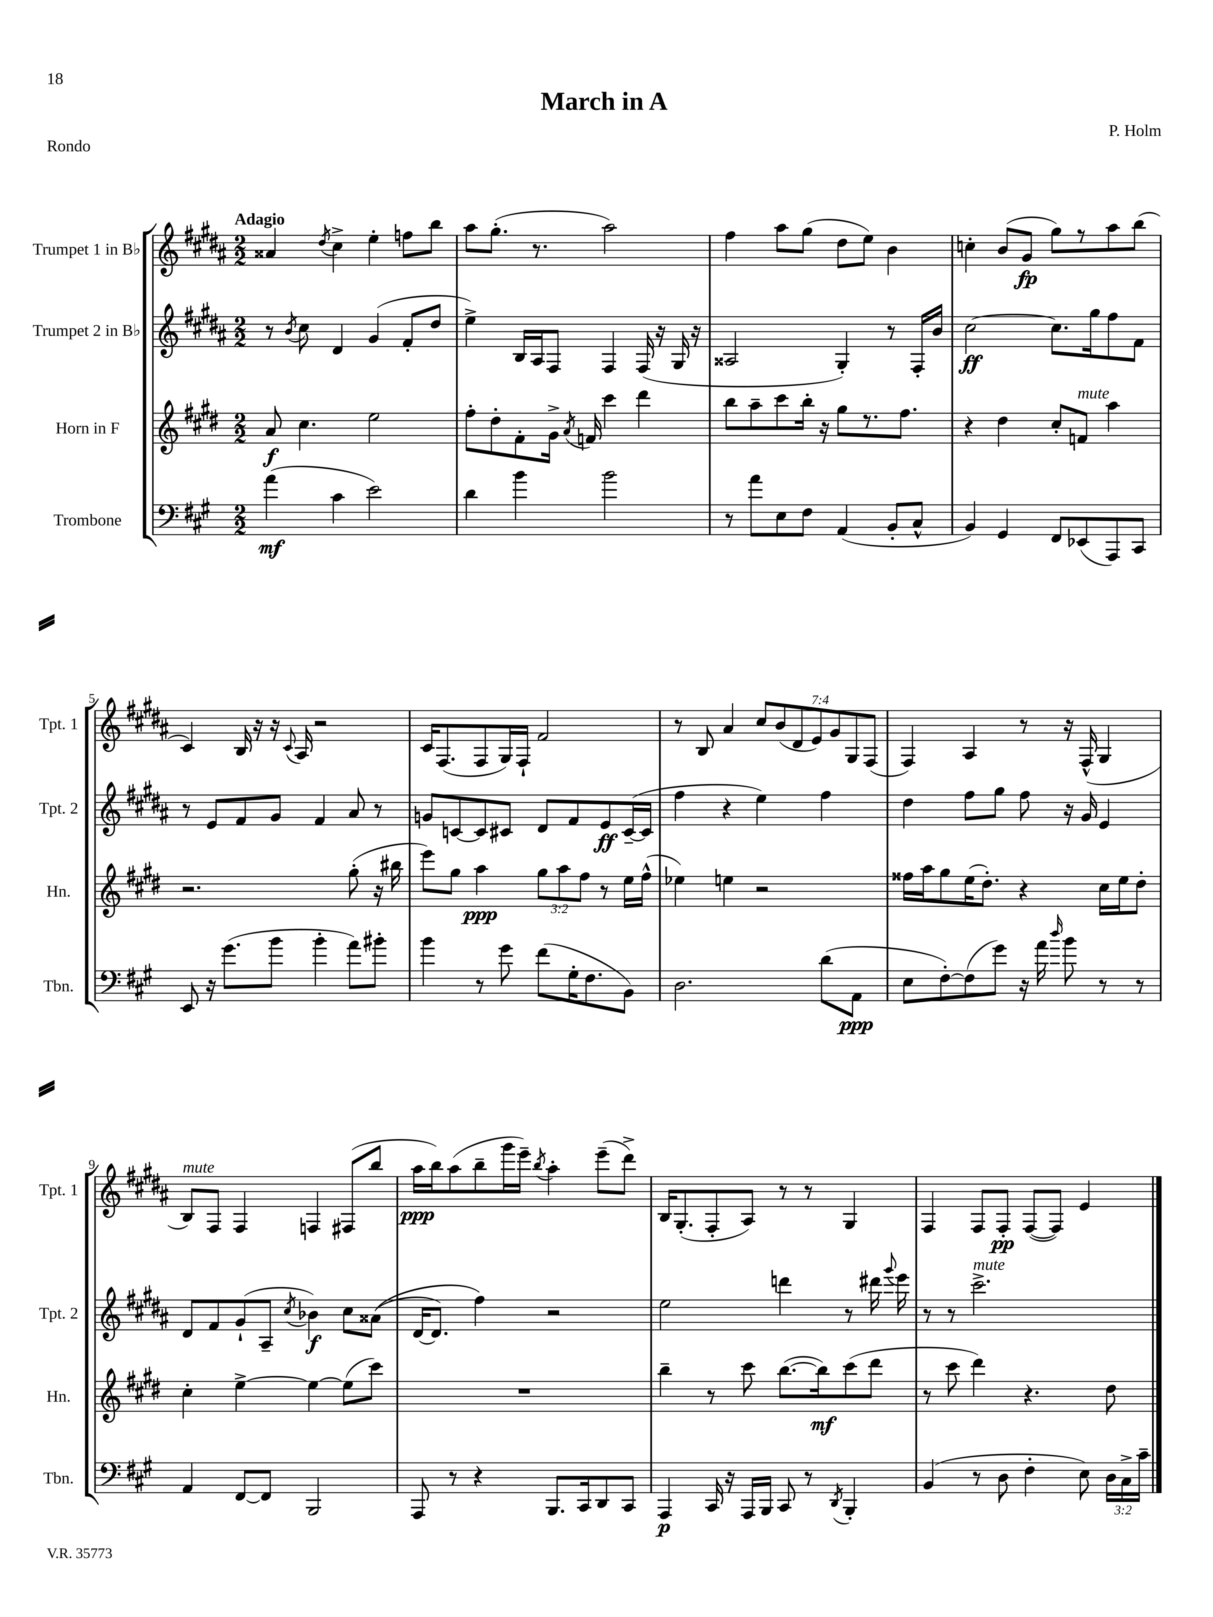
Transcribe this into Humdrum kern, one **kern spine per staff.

**kern	**kern	**kern	**kern
*staff4	*staff3	*staff2	*staff1
*clefF4	*clefG2	*clefG2	*clefG2
*k[f#c#g#]	*k[f#c#g#d#]	*k[f#c#g#d#a#]	*k[f#c#g#d#a#]
*M2/2	*M2/2	*M2/2	*M2/2
(4a	8a	8r	4a##
.	.	8qb	.
.	4.cc#	8cc#	.
.	.	.	8qdd#
4c#	.	4d#	4cc#^
2e)	2ee	(4g#	4ee'
.	.	8f#'	8ff
.	.	8dd#	8bb
=	=	=	=
4d	8ff#'	4ee^)	8aa#
.	8dd#'	.	(8.gg#'
4b	8f#'	16B	.
.	.	16A#	8.r
.	16g#^	8F#	.
.	8qa	.	.
.	16f	.	.
2b	4ccc#	4F#	2aa#)
.	4ddd#	(16F#	.
.	.	16r	.
.	.	16G#	.
.	.	16r	.
=	=	=	=
8r	8bb	2A##	4ff#
8a	8aa~	.	.
8E	8ccc#	.	8aa#
8F#	16bb'	.	(8gg#
.	16r	.	.
(4AA	8gg#	4G#')	8dd#
.	8.r	.	8ee)
8BB'	.	8r	4b
.	8.ff#	.	.
8C#^^	.	16F#'	.
.	.	16b	.
=	=	=	=
4BB)	4r	[2cc#	4cc'
4GG#	4dd#	.	(8b
.	.	.	8g#
8FF#	8cc#'	8.cc#]	8gg#)
(8EE-	8f	.	8r
.	.	16gg#	.
8AAA)	4aa	8ff#	8aa#
8CC#	.	8f#	(8bb
=	=	=	=
8EE	2.r	8r	4c#)
16r	.	8e	.
(8.g#	.	.	.
.	.	8f#	16B
.	.	.	16r
8b	.	8g#	16r
.	.	.	8qqc#
.	.	.	16A#
4b'	.	4f#	2r
8a)	(8gg#'	8a#	.
8b#'	16r	8r	.
.	16bb#	.	.
=	=	=	=
4b	8eee)	8g	16c#
.	.	.	(8.F#
.	8gg#	[8c	.
8r	4aa	8c]	8F#
8g#	.	8c#	16G#)
.	.	.	16F#`
(8f#	12gg#	8d#	2f#
.	12aa	.	.
16G#'	.	8f#	.
.	12ff#	.	.
8.F#	.	.	.
.	8r	8e	.
8BB)	16ee	([16c#~	.
.	(16ff#^^	16c#]	.
=	=	=	=
2.D	4ee-)	4ff#	8r
.	.	.	8B
.	4ee	4r	4a#
.	2r	4ee)	14cc#
.	.	.	(14b
.	.	.	14d#
.	.	.	14e)
(8d	.	4ff#	.
.	.	.	14g#
.	.	.	14G#
8AA	.	.	.
.	.	.	(14F#
=	=	=	=
8E	16ff##	4dd#	4F#)
.	16aa	.	.
[8F#')	8gg#	.	.
(8F#]	(16ee	8ff#	4A#
.	8.dd#')	.	.
8g#)	.	8gg#	.
16r	4r	8ff#	8r
16a	.	.	.
16qqdd	.	.	.
8b	.	16r	16r
.	.	16g#	(16F#^^
8r	16cc#	4e	4G#
.	16ee	.	.
8r	8dd#'	.	.
=	=	=	=
4AA	4cc#'	8d#	8B)
.	.	8f#	8F#
[8FF#	[4ee^	(8g#`	4F#
8FF#]	.	8A#~	.
.	.	8qcc#	.
2BBB	4ee_	4b-)	4F
.	(8ee]	8cc#	(8F#
.	8ccc#)	&((8a##	8bb
=	=	=	=
8AAA	1r	[16d#	16aa#
.	.	8.d#])	16bb)
8r	.	.	(8aa#
4r	.	4ff#&)	8bb~
.	.	.	16ggg#
.	.	.	16eee~)
.	.	.	8qbb
8.BBB	.	2r	4aa#'
16CC#	.	.	.
8DD	.	.	(8eee~
8CC#	.	.	8ddd#^)
=	=	=	=
4AAA	4bb~	2ee	16B
.	.	.	(8.G#'
16CC#	8r	.	8F#'
16r	.	.	.
16AAA	8ccc#	.	8A#)
16BBB	.	.	.
8CC#	([8.bb	4ddd	8r
8r	.	.	8r
.	16bb])	.	.
8qDD	.	.	.
4BBB'	(8ccc#	8r	4G#
.	8ddd#	16ddd#	.
.	.	8qqggg#	.
.	.	16eee	.
=	=	=	=
(4BB	8r	8r	4F#
.	8ccc#	8r	.
8r	4ddd#)	2.ccc#^	8F#
8D	.	.	8F#'
4F#'	4.r	.	([8F#
.	.	.	8F#])
8E)	.	.	4e
24D	8dd#	.	.
24C#^	.	.	.
24c#~	.	.	.
==	==	==	==
*-	*-	*-	*-
